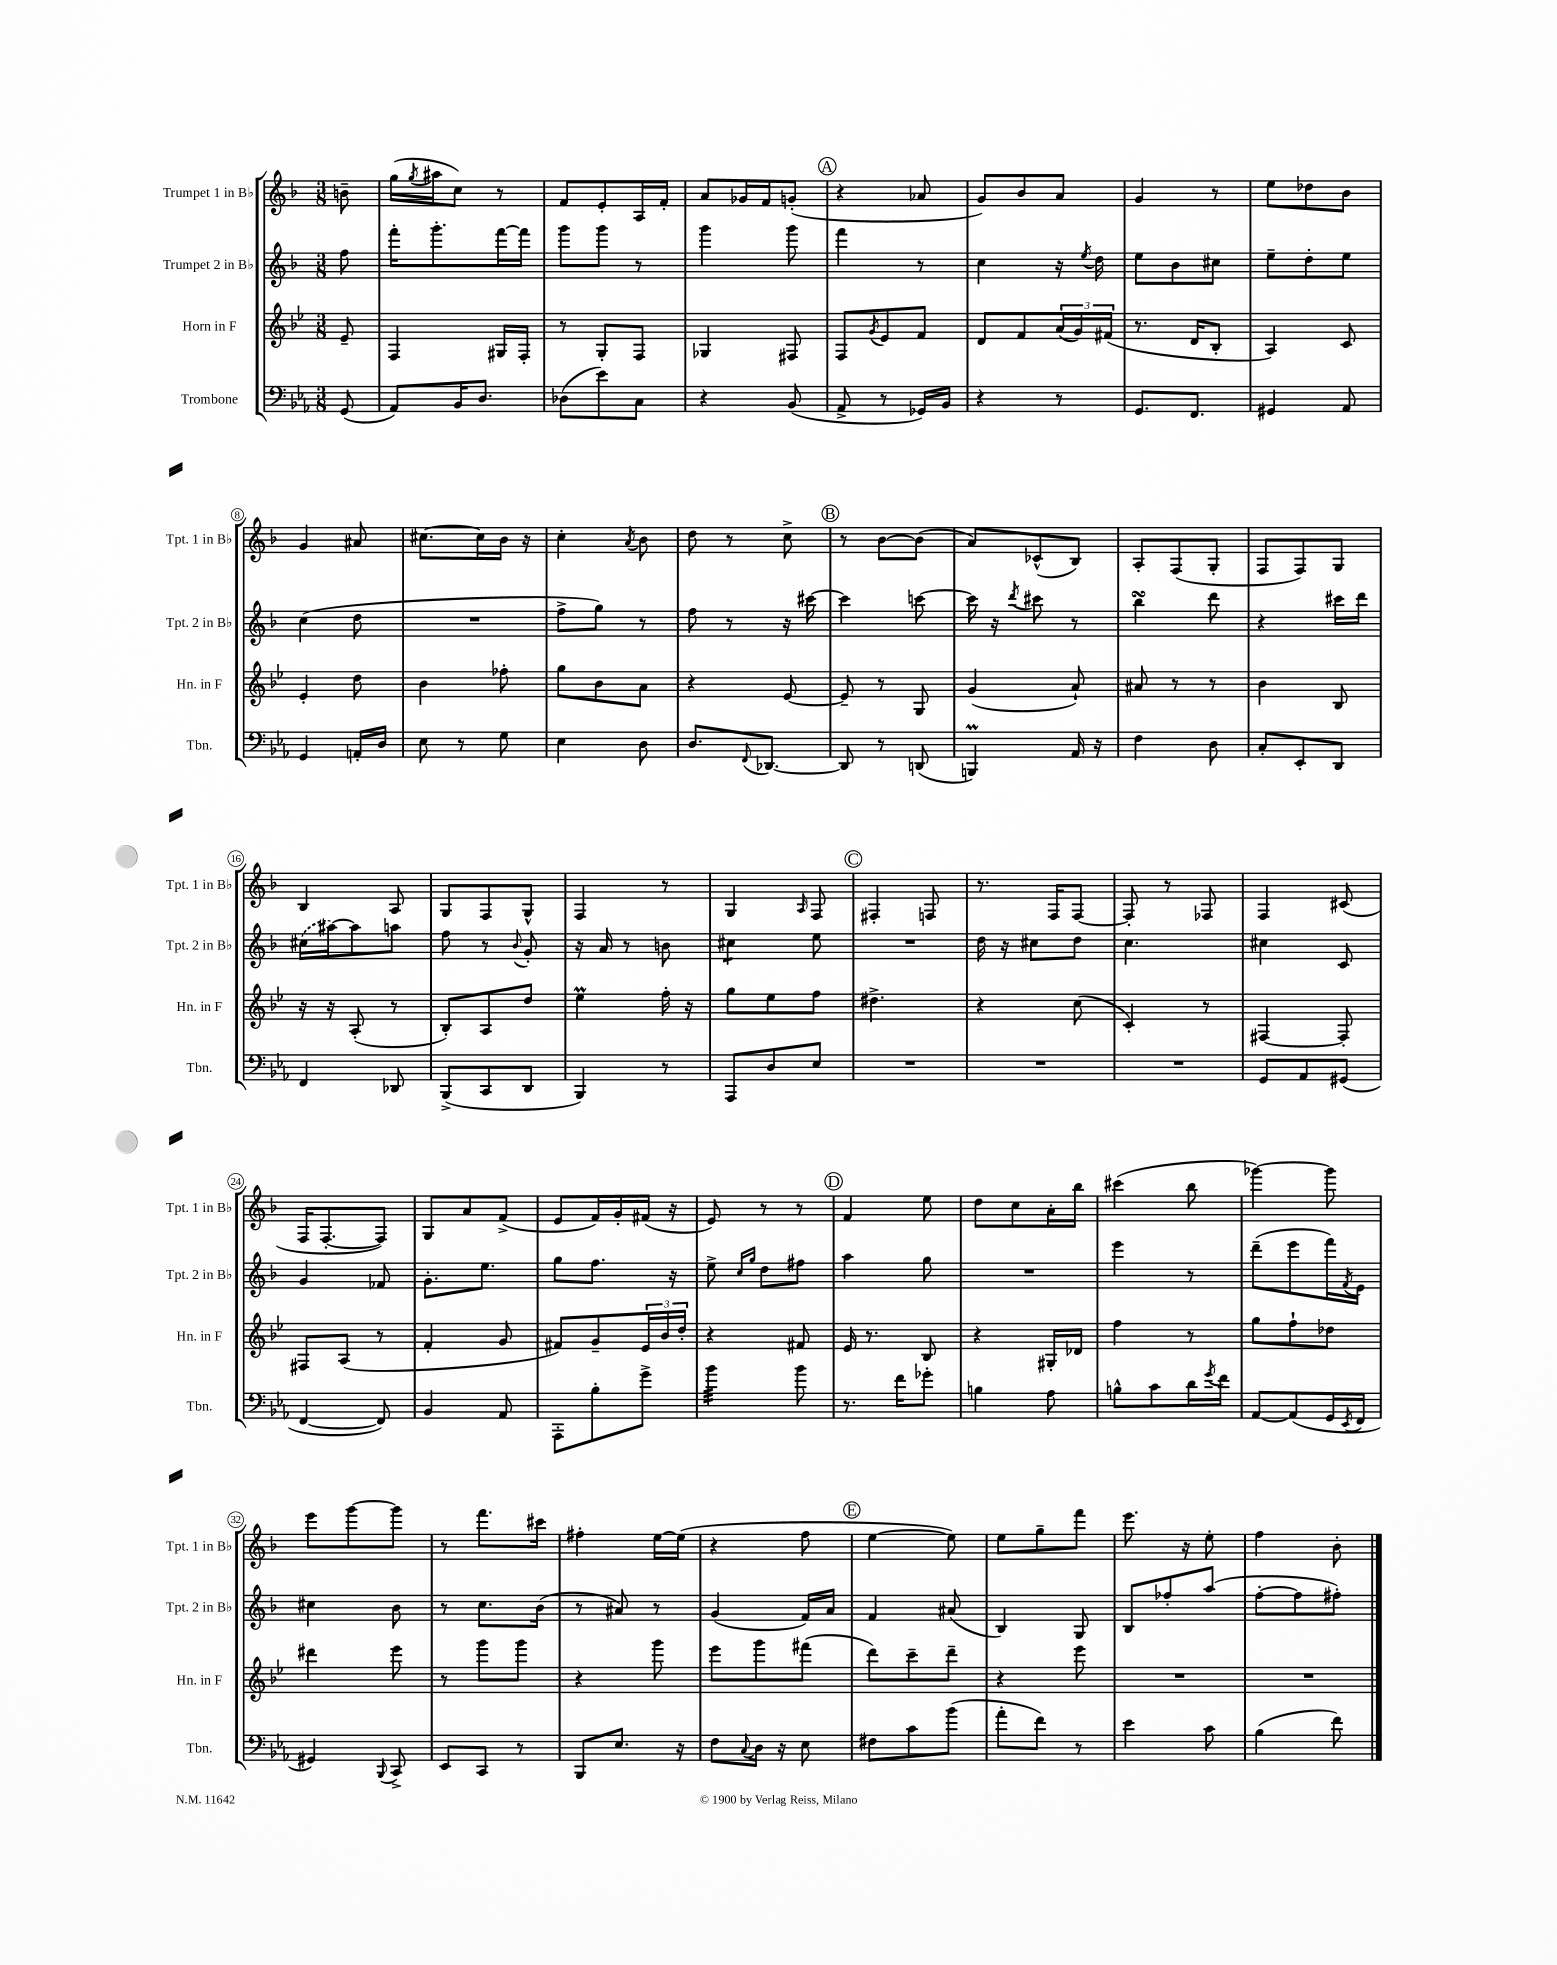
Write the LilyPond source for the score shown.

<<
\new StaffGroup <<
\new Staff = "s0" \with { instrumentName = "Trumpet 1 in Bb" shortInstrumentName = "Tpt. 1 in Bb" } {
    \clef treble \key f \major \numericTimeSignature \time 3/8 \partial 8
    b'8-- |
    g''16( \acciaccatura { g''8 } ais''16 c''8) r8 |
    f'8 e'8-. a16 f'16-. |
    a'8 ges'16 f'16 g'8-.( |
    \mark \markup { \circle "A" } r4 aes'8 |
    g'8) bes'8 a'8 |
    g'4 r8 |
    e''8 des''8 bes'8 |
    g'4 ais'8 |
    cis''8.~ cis''16 bes'16 r16 |
    c''4-. \acciaccatura { a'8 } bes'8 |
    d''8 r8 c''8-> |
    \mark \markup { \circle "B" } r8 bes'8~ bes'8( |
    a'8) ces'8-^( bes8) |
    a8-. f8( g8-. |
    f8 f8) g8 |
    bes4 a8 |
    g8 f8 g8-^ |
    f4 r8 |
    g4 \grace { a16 } f8 |
    \mark \markup { \circle "C" } fis4-. f8 |
    r8. f16 f8~ |
    f8-. r8 fes8 |
    f4 cis'8( |
    f16 f8.~-. f8) |
    g8 a'8 f'8->( |
    e'8 f'16) g'16-. fis'16( r16 |
    e'8) r8 r8 |
    \mark \markup { \circle "D" } f'4 e''8 |
    d''8 c''8 a'16-. bes''16 |
    cis'''4( bes''8 |
    ges'''4~) ges'''8 |
    e'''8 g'''8~ g'''8 |
    r8 f'''8. cis'''16 |
    fis''4-. e''16~ e''16( |
    r4 f''8 |
    \mark \markup { \circle "E" } e''4~ e''8) |
    e''8 g''8-- f'''8 |
    e'''8. r16 e''8-. |
    f''4 bes'8-. \bar "|." |
}
\new Staff = "s1" \with { instrumentName = "Trumpet 2 in Bb" shortInstrumentName = "Tpt. 2 in Bb" } {
    \clef treble \key f \major \numericTimeSignature \time 3/8 \partial 8
    f''8 |
    f'''16-. g'''8.-. f'''16~ f'''16 |
    g'''8 g'''8 r8 |
    g'''4 g'''8 |
    \mark \markup { \circle "A" } f'''4 r8 |
    c''4 r16 \acciaccatura { e''8 } d''16 |
    e''8 bes'8 cis''8 |
    e''8-- d''8-. e''8 |
    c''4( d''8 |
    R4. |
    f''8-> g''8) r8 |
    f''8 r8 r16 cis'''16~ |
    \mark \markup { \circle "B" } cis'''4 c'''8~ |
    c'''16 r16 \acciaccatura { d'''8 } cis'''8 r8 |
    bes''4\turn d'''8 |
    r4 cis'''16 d'''16 |
    \once \slurDashed cis''16( ais''16~) ais''8 a''8 |
    f''8 r8 \appoggiatura { bes'8 } g'8-. |
    r16 a'16 r8 b'8 |
    cis''4:8 e''8 |
    \mark \markup { \circle "C" } R4. |
    d''16 r16 cis''8 d''8 |
    c''4. |
    cis''4 c'8 |
    g'4 fes'8 |
    g'8.-. e''8. |
    g''8 f''8. r16 |
    e''8-> \grace { c''16 g''16 } d''8 fis''8 |
    \mark \markup { \circle "D" } a''4 g''8 |
    R4. |
    e'''4 r8 |
    d'''8--( e'''8 f'''16) \acciaccatura { f'8 } e'16 |
    cis''4 bes'8 |
    r8 c''8. bes'16( |
    r8 ais'8) r8 |
    g'4( f'16) a'16 |
    \mark \markup { \circle "E" } f'4 ais'8( |
    bes4) g8 |
    bes8 fes''8-. a''8( |
    f''8~-. f''8 fis''8-.) \bar "|." |
}
\new Staff = "s2" \with { instrumentName = "Horn in F" shortInstrumentName = "Hn. in F" } {
    \clef treble \key bes \major \numericTimeSignature \time 3/8 \partial 8
    ees'8-- |
    f4 gis16 f16-. |
    r8 g8-. f8 |
    ges4 fis8 |
    \mark \markup { \circle "A" } f8 \acciaccatura { g'8 } ees'8 f'8 |
    d'8 f'8 \tuplet 3/2 { a'16( g'16) fis'16( } |
    r8. d'16 bes8-. |
    a4) c'8 |
    ees'4-. d''8 |
    bes'4 fes''8-. |
    g''8 bes'8 a'8 |
    r4 ees'8~ |
    \mark \markup { \circle "B" } ees'8-- r8 g8 |
    g'4( a'8-!) |
    ais'8 r8 r8 |
    bes'4 bes8 |
    r16 r16 a8-.( r8 |
    bes8-.) a8 d''8 |
    ees''4\prall f''16-. r16 |
    g''8 ees''8 f''8 |
    \mark \markup { \circle "C" } dis''4.-> |
    r4 c''8( |
    c'4-.) r8 |
    fis4~ fis8-. |
    fis8 a8( r8 |
    f'4-. g'8 |
    fis'8) g'8-- \tuplet 3/2 { ees'16 bes'16 d''16-. } |
    r4 fis'8 |
    \mark \markup { \circle "D" } ees'16 r8. bes8 |
    r4 gis16-. des'16 |
    f''4 r8 |
    g''8 f''8-! des''8 |
    dis'''4 ees'''8 |
    r8 g'''8 g'''8 |
    r4 g'''8 |
    ees'''8 g'''8 fis'''8( |
    \mark \markup { \circle "E" } d'''8) c'''8-- d'''8-- |
    r4 ees'''8 |
    R4. |
    R4. \bar "|." |
}
\new Staff = "s3" \with { instrumentName = "Trombone" shortInstrumentName = "Tbn." } {
    \clef bass \key ees \major \numericTimeSignature \time 3/8 \partial 8
    g,8( |
    aes,8) bes,16 d8. |
    des8( ees'8) c8 |
    r4 bes,8( |
    \mark \markup { \circle "A" } aes,8-> r8 ges,16) bes,16 |
    r4 r8 |
    g,8. f,8. |
    gis,4 aes,8 |
    g,4 a,16-. d16 |
    ees8 r8 g8 |
    ees4 d8 |
    d8. \appoggiatura { f,8 } des,8.~ |
    \mark \markup { \circle "B" } des,8 r8 d,8( |
    b,,4\prall) aes,16 r16 |
    f4 d8 |
    c8-. ees,8-. d,8 |
    f,4 des,8 |
    bes,,8->( c,8 d,8 |
    bes,,4) r8 |
    aes,,8 d8 ees8 |
    \mark \markup { \circle "C" } R4. |
    R4. |
    R4. |
    g,8 aes,8 gis,8( |
    f,4~ f,8) |
    bes,4 aes,8 |
    aes,,8-. bes8-. g'8-> |
    bes'4:32 bes'8 |
    \mark \markup { \circle "D" } r8. f'16 ges'8-. |
    b4 aes8 |
    b8-^ c'8 d'16 \acciaccatura { g'8 } f'16 |
    aes,8~ aes,8( g,16 \acciaccatura { ees,8 } f,16 |
    gis,4) \appoggiatura { bes,,8 } c,8-> |
    ees,8 c,8 r8 |
    bes,,8 ees8. r16 |
    f8 \appoggiatura { c8 } d16 r16 ees8 |
    \mark \markup { \circle "E" } fis8 c'8 bes'8( |
    aes'8-. f'8) r8 |
    ees'4 c'8 |
    bes4( f'8) \bar "|." |
}
>>
>>
\layout { \context { \Score \override BarNumber.stencil = #(make-stencil-circler 0.1 0.3 ly:text-interface::print) } }
